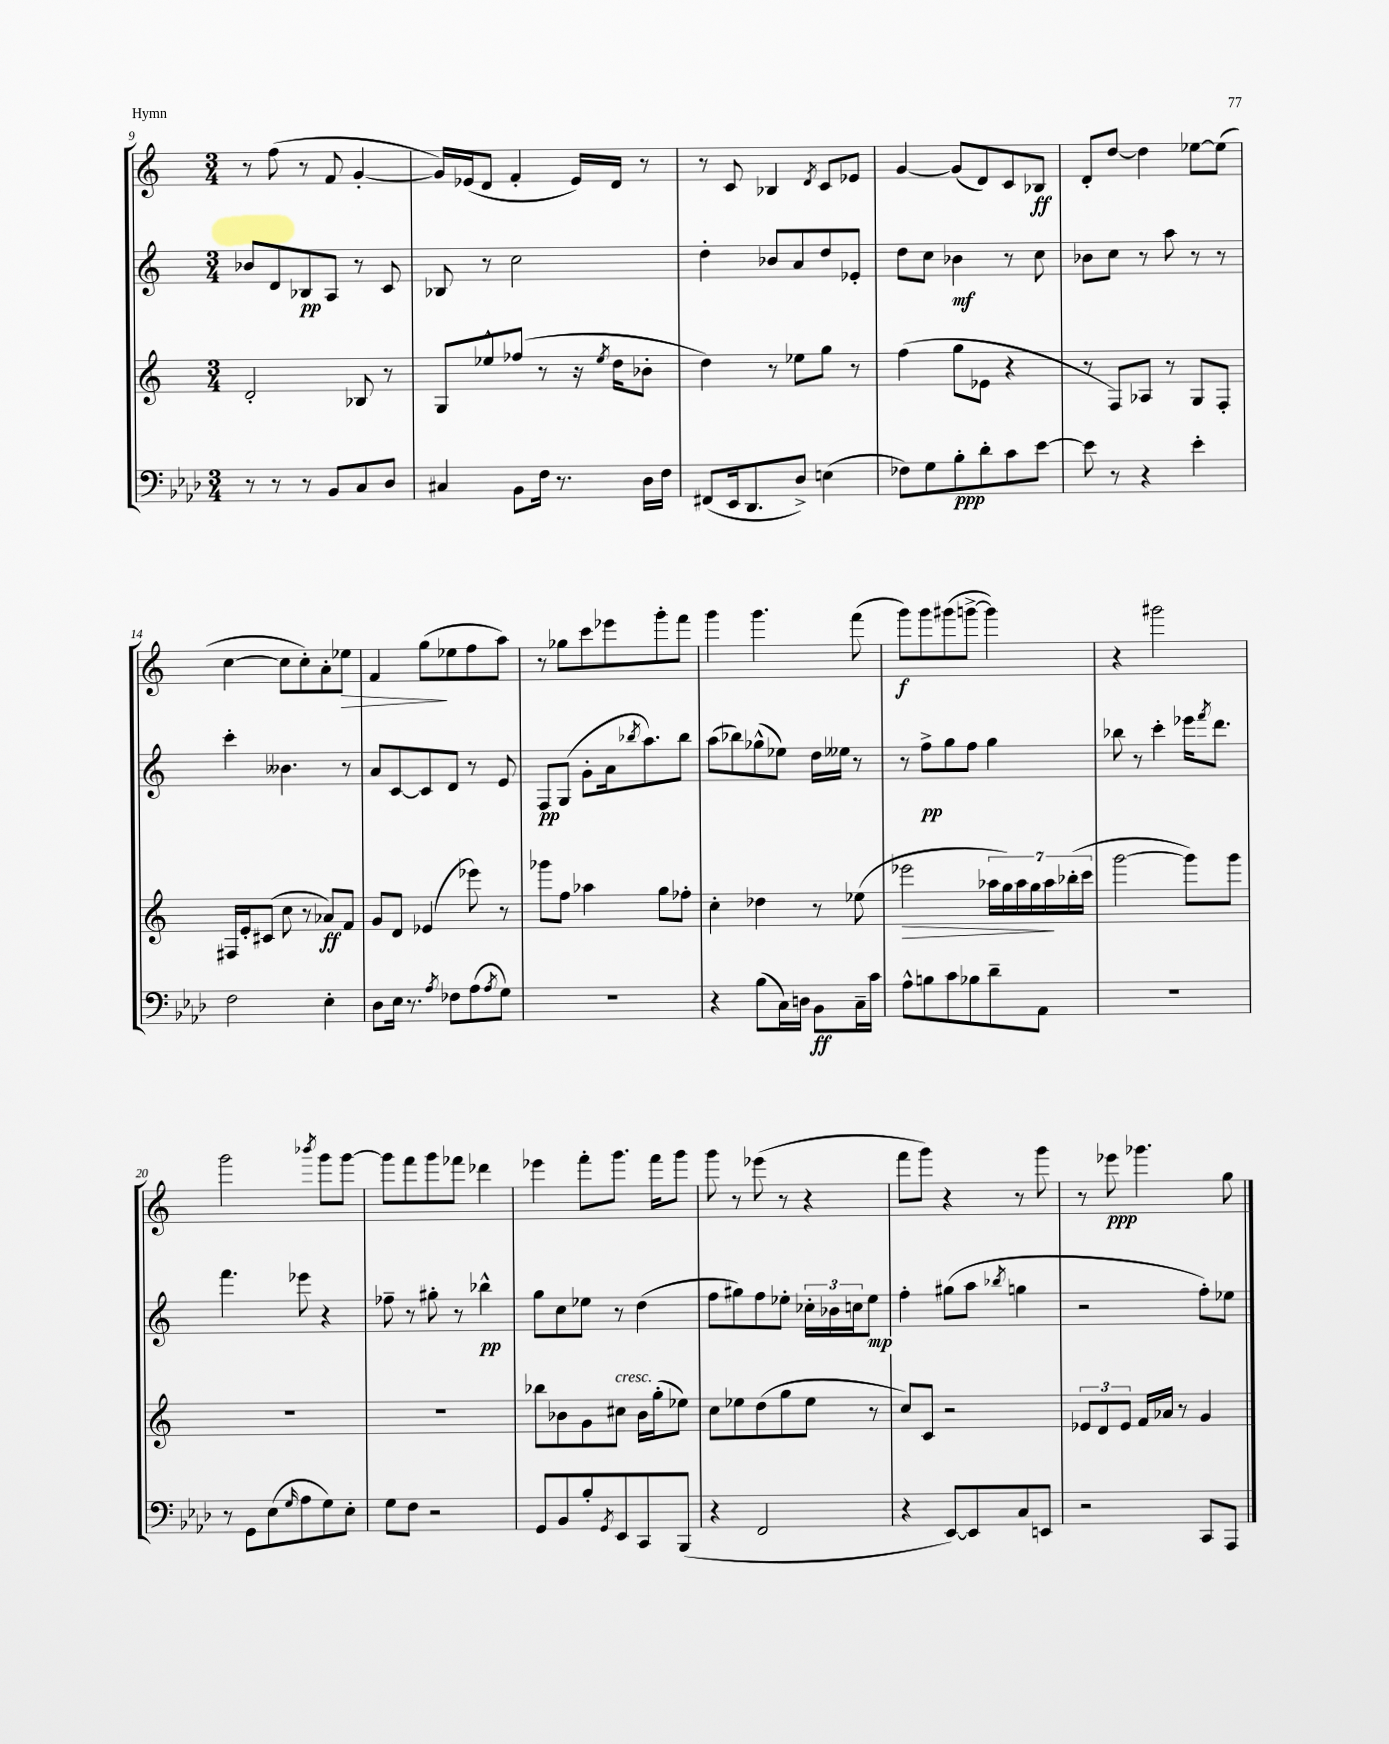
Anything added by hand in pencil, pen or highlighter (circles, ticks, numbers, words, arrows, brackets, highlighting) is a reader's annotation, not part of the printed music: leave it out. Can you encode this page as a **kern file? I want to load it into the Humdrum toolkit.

**kern	**kern	**kern	**kern
*staff4	*staff3	*staff2	*staff1
*clefF4	*clefG2	*clefG2	*clefG2
*k[b-e-a-d-]	*k[]	*k[]	*k[]
*M3/4	*M3/4	*M3/4	*M3/4
8r	2d'	8b-	8r
8r	.	8d	(8ff
8r	.	8B-	8r
8BB-	.	8A	8f
8C	8B-	8r	[4g'
8D-	8r	8c	.
=	=	=	=
4C#	8G	8B-	16g])
.	.	.	(16e-
.	8ee-^^	8r	8d
8BB-	(8ff-	2cc	4f'
16F	8r	.	.
8.r	.	.	.
.	16r	.	16e-)
.	8qee-	.	.
.	16dd	.	16d
16D-	8b-'	.	8r
16F	.	.	.
=	=	=	=
(8FF#	4dd)	4dd'	8r
16EE-	.	.	8c
8.DD-	.	.	.
.	8r	8b-	4B-
8D-^)	8ee-	8a	.
.	.	.	8qd
(4E	8gg	8dd	8c
.	8r	8e-'	8e-
=	=	=	=
8F-)	(4ff	8dd	[4g
8G	.	8cc	.
8B-'	8gg	4b-	(8g]
8d-'	8e-	.	8d)
8c	4r	8r	8c
[8e-	.	8cc	8B-
=	=	=	=
8e-]	8r	8b-	8d'
8r	8F)	8cc	[8dd
4r	8A-	8r	4dd]
.	8r	8aa	.
4e-'	8G	8r	[8ee-
.	8F'	8r	(8ee-]
=	=	=	=
2F	16F#	4ccc'	[4cc
.	16e'	.	.
.	(8c#	.	.
.	8cc	4.b--	8cc]
.	8r	.	8cc')
4E-'	8a-)	.	8a'
.	8f	8r	8ee-
=	=	=	=
8D-	8g	8a	4f
16E-	8d	[8c	.
8.r	.	.	.
.	(4e-	8c]	(8gg
8qA-	.	.	.
8F-	.	8d	8ee-
(8A-	8eee-)	8r	8ff
8qA-	.	.	.
8G)	8r	8e	8aa)
=	=	=	=
2.r	8ggg-	8F	8r
.	8ff	(8G	8gg-
.	4aa-	8g'	8ccc
.	.	16a	8eee-
.	.	8qbb-	.
.	.	8.aa)	.
.	8gg	.	8ggg'
.	8ff-'	8bb-	8fff
=	=	=	=
4r	4cc'	(8aa	4ggg
.	.	8bb-)	.
(8B-	4dd-	(8gg-^^	4.ggg
16C)	.	8ee-)	.
16D	.	.	.
8BB-	8r	16dd	.
.	.	16ee--	.
16C~	(8ee-	8r	(8fff
16c	.	.	.
=	=	=	=
8A-^^	2eee-	8r	8ggg)
8B	.	8ff^	8ggg
8c	.	8gg	(8ggg#
8B-	.	8ff	[8ggg^
8d-~	28aa-	4gg	4ggg])
.	28gg)	.	.
.	28aa-	.	.
.	28gg	.	.
8AA-	.	.	.
.	28aa-	.	.
.	(28bb-'	.	.
.	28ccc	.	.
=	=	=	=
2.r	[2ggg	8bb-	4r
.	.	8r	.
.	.	4ccc'	2ggg#
.	8ggg])	16eee-	.
.	.	8qfff	.
.	.	8.ddd	.
.	8ggg	.	.
=	=	=	=
8r	2.r	4.fff	2ggg
8GG	.	.	.
(8E-	.	.	.
16qqG	.	.	.
8A-	.	8eee-	.
.	.	.	8qbbb-
8G)	.	4r	8ggg
8E-'	.	.	[8ggg
=	=	=	=
8G	2.r	8ff-~	8ggg]
8F	.	8r	8fff
2r	.	8gg#'	8ggg
.	.	8r	8fff-
.	.	4bb-^^	4ddd-
=	=	=	=
8GG	8bb-	8gg	4eee-
8BB-	8b-	8cc	.
8B-'	8g	8ee-	8fff'
8qGG	.	.	.
8EE-	8cc#	8r	8.ggg
8CC	16b-	(4dd	.
.	(16gg'	.	16fff
(8BBB-	8ee-)	.	8ggg
=	=	=	=
4r	8cc	8ff	8ggg
.	8ee-	8gg#)	8r
2FF	(8dd	8ff	(8eee-
.	8gg	8ee-'	8r
.	8ee-	24cc-'	4r
.	.	24b-	.
.	.	24cc	.
.	8r	8ee-	.
=	=	=	=
4r	8cc)	4ff'	8fff
.	8c	.	8ggg)
[8EE-)	2r	(8gg#	4r
8EE-]	.	8aa	.
.	.	8qbb-	.
8C	.	4gg	8r
8EE	.	.	8ggg
=	=	=	=
2r	12e-	2r	8r
.	12d	.	.
.	.	.	8eee-
.	12e-	.	.
.	16f	.	4.ggg-
.	16a-	.	.
.	8r	.	.
8CC	4g	8ff')	.
8AAA-	.	8ee-	8gg
==	==	==	==
*-	*-	*-	*-
